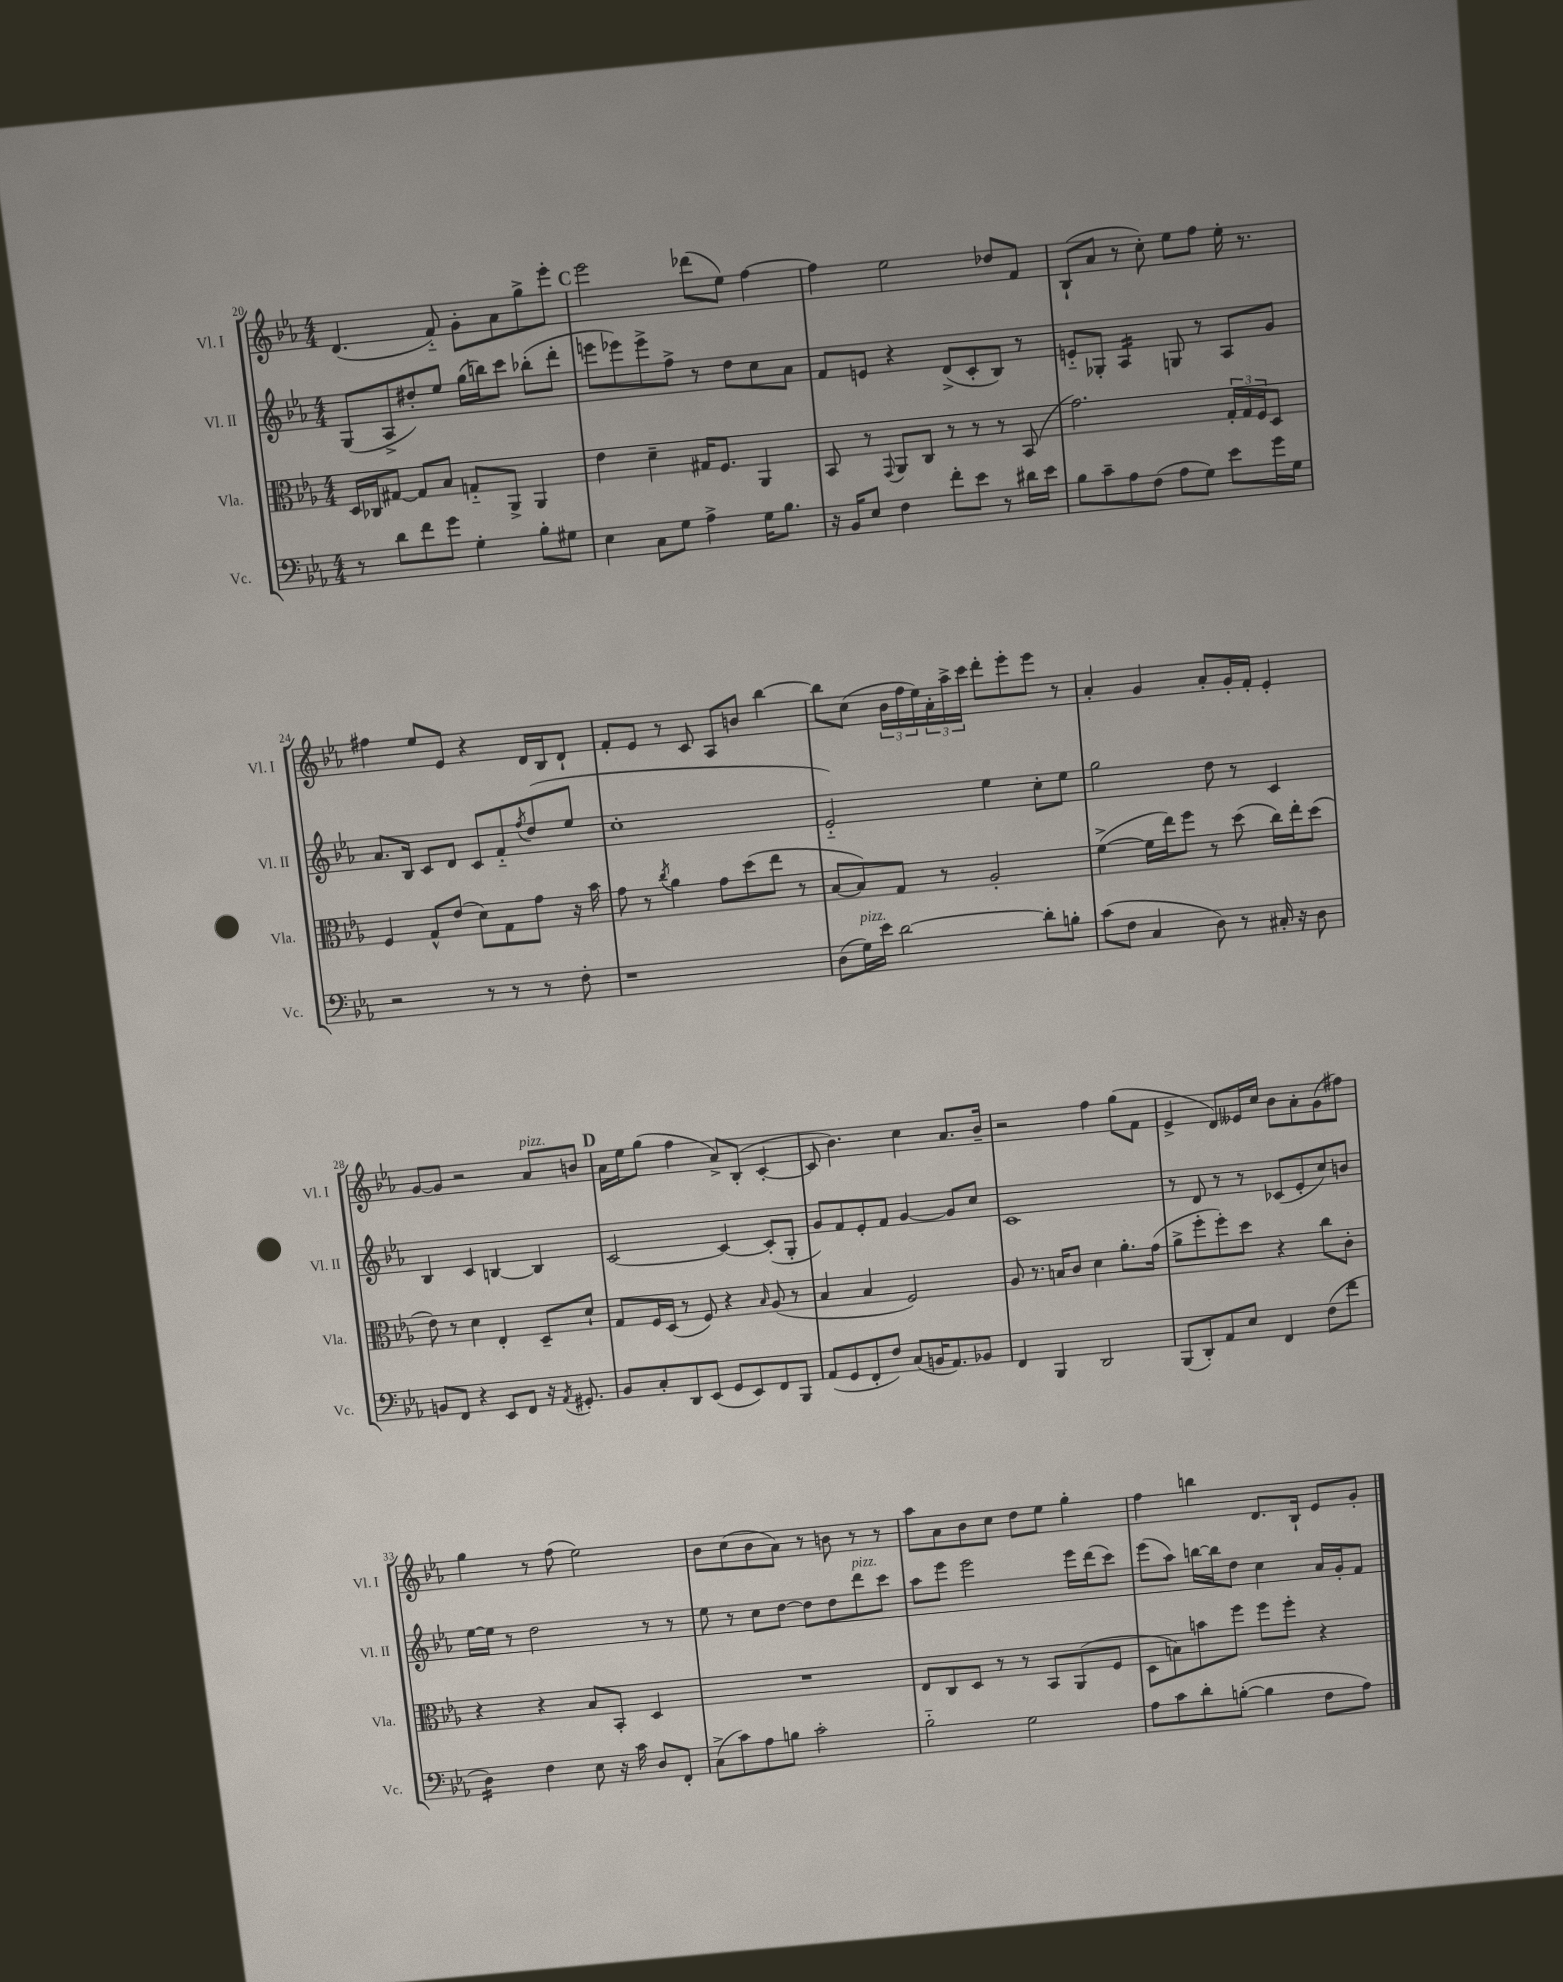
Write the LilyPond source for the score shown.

<<
\new StaffGroup <<
\new Staff = "s0" \with { instrumentName = "Vl. I" shortInstrumentName = "Vl. I" } {
    \clef treble \key ees \major \numericTimeSignature \time 4/4
    d'4.( f'8-_) g'8-. aes'8 g''8-> ees'''8-. |
    \mark \markup { \bold "C" } ees'''2 des'''8( ees''8) f''4~ |
    f''4 ees''2 des''8 f'8 |
    bes8-!( aes'8 r8 c''8-.) ees''8 f''8 ees''16-. r8. |
    fis''4 ees''8 ees'8 r4 d'16 bes16 d'8-! |
    f'8-. ees'8 r8 c'8 aes8 b'8 bes''4~ |
    bes''8 c''8( \tuplet 3/2 { bes'16 f''16 ees''16) } \tuplet 3/2 { aes'16-. aes''16-> c'''16 } d'''8-. ees'''8-. ees'''8 r8 |
    aes'4-. g'4 aes'8-. g'16-. f'16-. ees'4-. |
    g'8~ g'8 r2 aes'8^\markup { \italic "pizz." } b'8 |
    \mark \markup { \bold "D" } aes'16 ees''16 g''8( f''4 aes'8->) bes8-.( c'4~-. |
    c'8 bes'4.) c''4 aes'8. bes'16-- |
    r2 f''4 g''8( f'8 |
    ees'4-> d'8) eeses'16 c''16 bes'8 aes'8-. g'8( fis''8) |
    g''4 r8 f''8( ees''2) |
    bes'8 c''8( bes'8 aes'8) r8 b'8 r8 r8 |
    aes''8 aes'8 bes'8 c''8 d''8 ees''8 g''4-. |
    f''4 b''4 d'8. bes16-! ees'8 g'8-. \bar "|." |
}
\new Staff = "s1" \with { instrumentName = "Vl. II" shortInstrumentName = "Vl. II" } {
    \clef treble \key ees \major \numericTimeSignature \time 4/4
    g8( aes8-> dis''8-.) ees''8 g''16( b''16) c'''8 bes''8-.( d'''8-. |
    \mark \markup { \bold "C" } e'''8 ees'''8) ees'''8-> f''8-> r8 d''8 c''8 aes'8 |
    f'8 e'8 r4 d'8->( c'8-. bes8) r8 |
    e'8-_ ges8-. aes4:16 g8 r8 aes8 g'8 |
    aes'8. bes16 c'8 d'8 c'8 f'8-_ \acciaccatura { f''8 } d''8( ees''8 |
    c''1-. |
    ees'2-_) ees''4 c''8-. ees''8 |
    g''2 d''8 r8 c'4 |
    bes4 c'4 b4~ b4 |
    \mark \markup { \bold "D" } c'2~ c'4~ c'8-.( g8-. |
    g'8) f'8 ees'8-. f'8 g'4~ g'8 c''8 |
    c'1 |
    r8 d'8 r8 r8 ces'8( ees'8-. c''8) b'8 |
    ees''16~ ees''16 r8 d''2 r8 r8 |
    ees''8 r8 c''8 d''8~ d''8 d''8 d'''8^\markup { \italic "pizz." } c'''8 |
    aes''8 ees'''8 ees'''2 ees'''16 d'''16( c'''8) |
    ees'''8( aes''8) b''16~ b''16 d''8 c''4 aes'16 g'16-. f'8 \bar "|." |
}
\new Staff = "s2" \with { instrumentName = "Vla." shortInstrumentName = "Vla." } {
    \clef alto \key ees \major \numericTimeSignature \time 4/4
    d16 ces16 gis8~ gis8 bes8 g8-_ aes,8-> aes,4 |
    \mark \markup { \bold "C" } ees'4 d'4-- gis16 f8. aes,4 |
    bes,8 r8 \appoggiatura { g,8 } aes,8 c8 r8 r8 r8 bes,8( |
    g'2.) \tuplet 3/2 { g16-. g16 f16 } d8 |
    f4 g8-^ ees'8( d'8) g8 g'8 r16 bes'16 |
    g'8 r8 \acciaccatura { c''8 } aes'4 g'8 d''8( ees''8 r8 |
    bes8~ bes8) g8 r8 aes2-. |
    f'4~->( f'16 ees''16) f''8 r8 d''8( c''16) ees''16-. d''8( |
    ees'8) r8 d'4 ees4-. d8-- d'8-! |
    \mark \markup { \bold "D" } g8 f16 d16( r8 f8) r4 \grace { bes16 } aes8( r8 |
    bes4 bes4 f2) |
    aes8 r8. b16 c'8 d'4 aes'8.-. g'16( |
    aes'8-> f''8-. f''8-.) d''8 r4 c''8 c'8-. |
    r4 r4 bes8 bes,8-. d4 |
    R1 |
    ees8 c8 d8 r8 r8 bes,8 aes,8( f8 |
    d8 b8) b'8 f''8 f''8 f''8-. r4 \bar "|." |
}
\new Staff = "s3" \with { instrumentName = "Vc." shortInstrumentName = "Vc." } {
    \clef bass \key ees \major \numericTimeSignature \time 4/4
    r8 d'8 f'8 g'8 g4-. bes8-. gis8 |
    \mark \markup { \bold "C" } ees4 c8 g8 aes4-> g16 bes8. |
    r16 bes,16 ees8 f4 f'8-. ees'8 r8 dis'16 ees'16 |
    bes8 c'8-- aes8 f8( aes8 g8) ees'8 g'16 g16 |
    r2 r8 r8 r8 f8-. |
    r1 |
    d8( g16^\markup { \italic "pizz." }) ees'16 d'2~ d'8-. b8-. |
    c'8( f8 c4 d8) r8 cis16-. r16 d8 |
    b,8 f,8 r4 ees,8 f,8 r16 \acciaccatura { aes,8 } gis,8.-. |
    \mark \markup { \bold "D" } bes,8 c8-. d,8 ees,8( g,8 ees,8) f,8 bes,,8 |
    aes,8( g,8 f,8-. f8) c8( b,16 aes,8.) bes,8 |
    f,4 bes,,4 d,2 |
    bes,,8( d,8-.) aes,8 ees8 f,4 f8( f'8 |
    d4:16) f4 ees8 r16 c'16 d8 f,8-. |
    c8->( c'8) aes8 b8 c'2-. |
    bes2-_ g2 |
    aes8 c'8 d'8-. b8~-.( b4 f8 aes8) \bar "|." |
}
>>
>>
\layout { \context { \Score currentBarNumber = #20 } }
